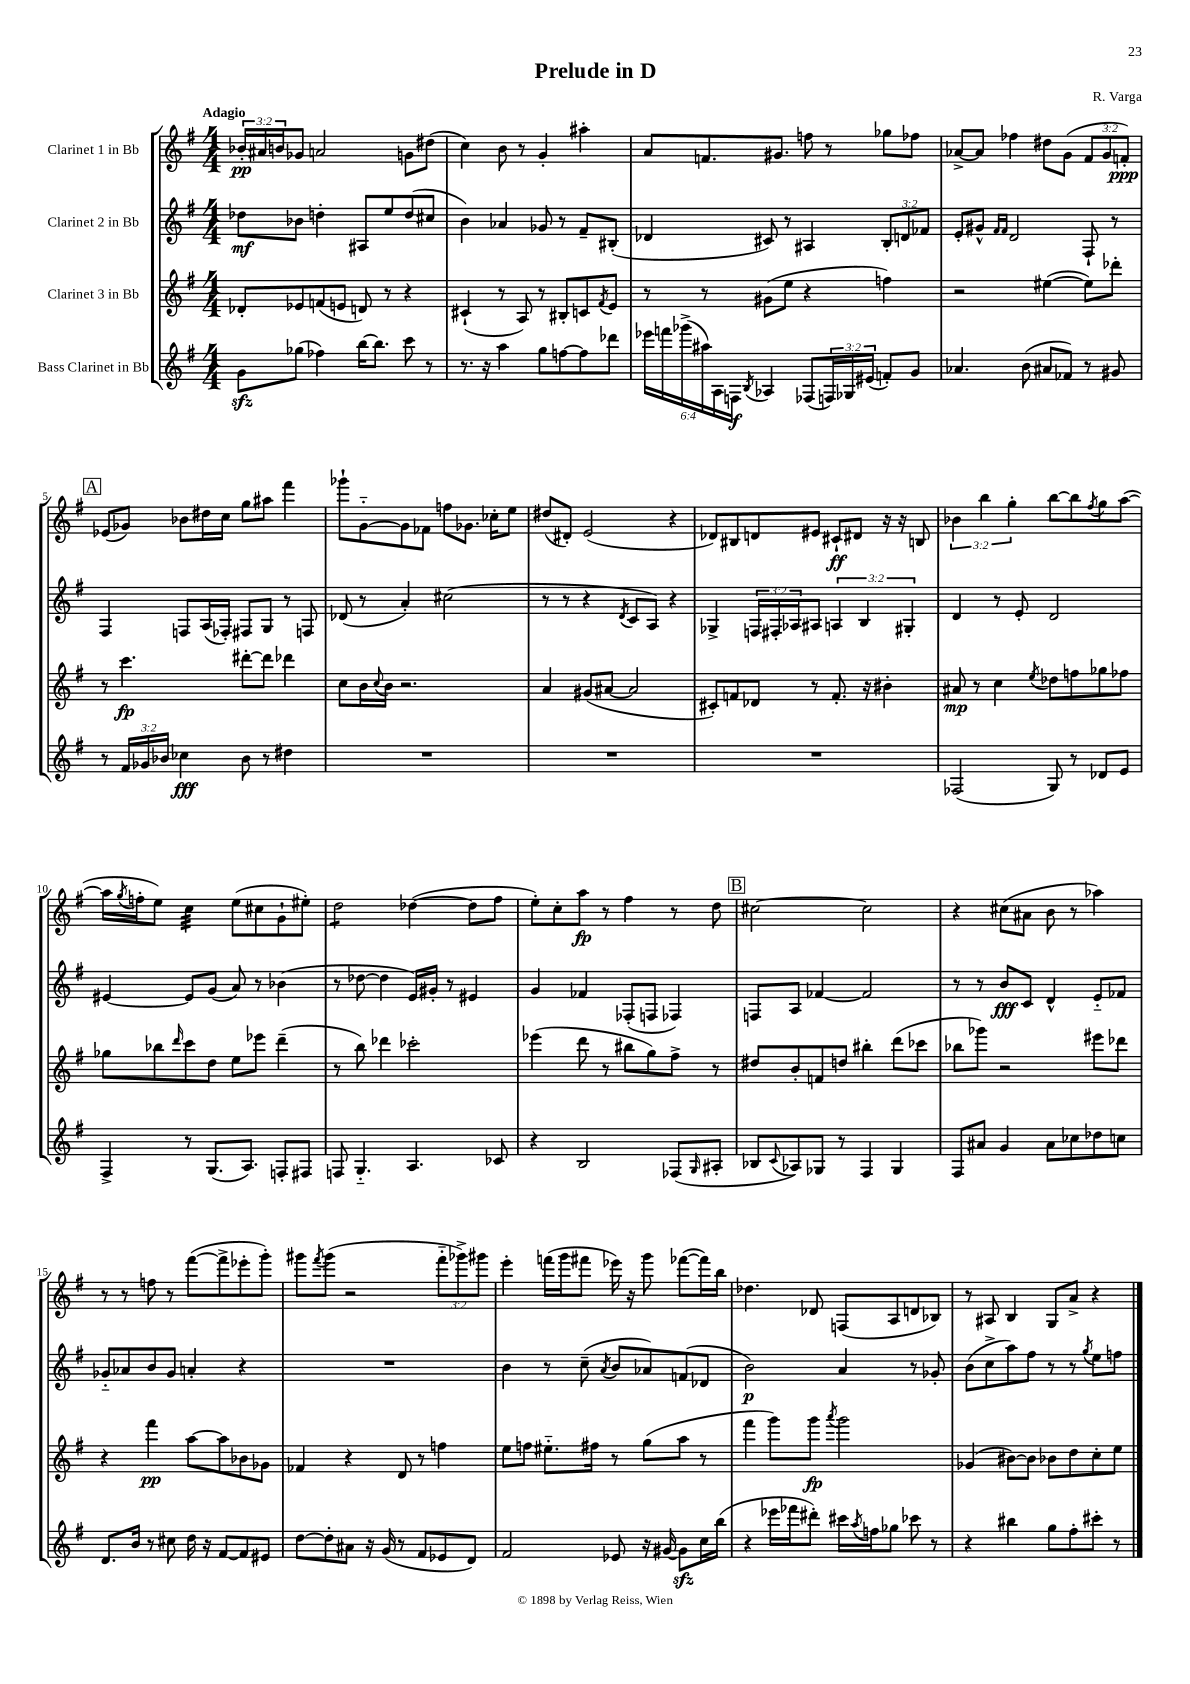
\header { title = "Prelude in D" composer = "R. Varga" }
<<
\new StaffGroup <<
\new Staff = "s0" \with { instrumentName = "Clarinet 1 in Bb" } {
    \clef treble \key g \major \numericTimeSignature \time 4/4 \override Staff.TupletNumber.text = #tuplet-number::calc-fraction-text \tempo "Adagio"
    \tuplet 3/2 { bes'16-.\pp ais'16 b'16 } ges'8 a'2 g'8 dis''8( |
    c''4) b'8 r8 g'4-. ais''4-. |
    a'8 f'8. gis'8. f''8 r8 ges''8 fes''8 |
    aes'8~-> aes'8 fes''4 dis''8 g'8( \tuplet 3/2 { fis'8 g'8 f'8-.\ppp) } |
    \mark \markup { \box "A" } ees'8( ges'8) bes'8 dis''16 c''16 g''8 ais''8 fis'''4 |
    ges'''8-! g'8~-_ g'8 fes'8 f''8 ges'8. ces''16-. e''8 |
    dis''8( dis'8-.) e'2( r4 |
    des'8) bis8 d'8 eis'8 cis'8-!\ff dis'8 r16 r16 b8 |
    \tuplet 3/2 { bes'4 b''4 g''4-. } b''8~ b''8 \acciaccatura { fis''8 } g''8 a''8~( |
    a''16 \acciaccatura { g''8 } f''16-. e''8) c''4:32 e''8( cis''8 g'8-! eis''8-.) |
    d''2:8 des''4~( des''8 fis''8 |
    e''8-.) c''8-. a''8\fp r8 fis''4 r8 d''8 |
    \mark \markup { \box "B" } cis''2~ cis''2 |
    r4 cis''8( ais'8 b'8 r8 aes''4) |
    r8 r8 f''8 r8 fis'''8~( fis'''8-> ees'''8-. g'''8-.) |
    gis'''8 \acciaccatura { fis'''8 } gis'''8( r2 \tuplet 3/2 { fis'''8-_ ges'''8->) gis'''8 } |
    e'''4-. f'''16( g'''16 fis'''8 ees'''16) r16 g'''8 fes'''8~( fes'''16) b''16 |
    des''4. des'8 f8( a8 d'8 bes8) |
    r8 ais8 b4 g8 a'8-> r4 \bar "|." |
}
\new Staff = "s1" \with { instrumentName = "Clarinet 2 in Bb" } {
    \clef treble \key g \major \numericTimeSignature \time 4/4 \override Staff.TupletNumber.text = #tuplet-number::calc-fraction-text
    des''8\mf bes'8 d''4-. ais8 e''8 d''8( cis''8 |
    b'4) aes'4 ges'8 r8 fis'8-- bis8-.( |
    des'4 cis'8) r8 ais4 \tuplet 3/2 { b8-. d'8 fes'8 } |
    e'8-. gis'8-^ \grace { fis'16 fis'16 } d'2 fis8-! r8 |
    \mark \markup { \box "A" } fis4 f8 a16( fes16-.) fis8 g8 r8 f8 |
    des'8( r8 a'4-.) cis''2( |
    r8 r8 r4 \acciaccatura { d'8 } c'8 a8) r4 |
    ges4-> \tuplet 3/2 { f16 fis16-. aes16 } ais8 \tuplet 3/2 { a4 b4 gis4-. } |
    d'4 r8 e'8-. d'2 |
    eis'4~ eis'8 g'8( a'8) r8 bes'4( |
    r8 des''8~ des''4 e'16) gis'16-. r8 eis'4 |
    g'4 fes'4 fes8-.( f8 fes4) |
    \mark \markup { \box "B" } f8 a8 fes'4~ fes'2 |
    r8 r8 b'8\fff c'8 d'4-^ e'8-_ fes'8 |
    ges'8-_ aes'8 b'8 ges'8 a'4-. r4 |
    R1 |
    b'4 r8 c''8--( \acciaccatura { a'8 } b'8 aes'8) f'8( des'8 |
    b'2\p) a'4 r8 ges'8-. |
    b'8( c''8-> a''8) fis''8 r8 r8 \acciaccatura { g''8 } e''8 f''8 \bar "|." |
}
\new Staff = "s2" \with { instrumentName = "Clarinet 3 in Bb" } {
    \clef treble \key g \major \numericTimeSignature \time 4/4
    des'8-. ees'8 f'8( e'8 d'8) r8 r4 |
    cis'4-!( r8 a8) r8 bis8-. c'8 \acciaccatura { fis'8 } e'8 |
    r8 r8 gis'8( e''8 r4 f''4) |
    r2 eis''4~( eis''8) des'''8-. |
    \mark \markup { \box "A" } r8 c'''4.\fp dis'''8~-. dis'''8 des'''4 |
    c''8 b'16 \appoggiatura { c''8 } b'16 r2. |
    a'4 gis'8( ais'8~ ais'2 |
    cis'8-.) f'8 des'8 r8 f'8.-. r16 bis'4-. |
    ais'8\mp r8 c''4 \acciaccatura { e''8 } des''8 f''8 ges''8 fes''8 |
    ges''8 bes''8 \grace { d'''16 } c'''8 d''8 e''8 ees'''8 d'''4--( |
    r8 b''8) des'''4 ces'''2-. |
    ees'''4( d'''8 r8 bis''8 g''8) fis''8-> r8 |
    \mark \markup { \box "B" } dis''8 b'8-. f'8 d''8 bis''4-. d'''8( ces'''8 |
    bes''8 ges'''8) r2 eis'''8 des'''8 |
    r4 fis'''4\pp a''8~ a''8 bes'8 ges'8 |
    fes'4 r4 d'8 r8 f''4 |
    e''8 f''8 eis''8.-_ fis''16 r8 g''8( a''8 r8 |
    fis'''4 g'''8) g'''8\fp \acciaccatura { a'''8 } g'''2 |
    ges'4( bis'8~) bis'8 bes'8 d''8 c''8-. e''8 \bar "|." |
}
\new Staff = "s3" \with { instrumentName = "Bass Clarinet in Bb" } {
    \clef treble \key g \major \numericTimeSignature \time 4/4 \override Staff.TupletNumber.text = #tuplet-number::calc-fraction-text
    g'8\sfz ges''8( fes''4) b''16~ b''8. c'''8 r8 |
    r8. r16 a''4 g''8 f''8~ f''8 des'''8 |
    \tuplet 6/4 { ees'''16 f'''16 ges'''16->( ais''16) a16 f16\f } \acciaccatura { b8 } aes4 fes8( \tuplet 3/2 { f16) ges16 eis'16( } f'8-.) g'8 |
    aes'4. b'8( ais'8 fes'8) r8 gis'8 |
    \mark \markup { \box "A" } r8 \tuplet 3/2 { fis'16 ges'16 bes'16 } ces''4\fff bes'8 r8 dis''4 |
    R1 |
    R1 |
    R1 |
    fes2( g8) r8 des'8 e'8 |
    fis4-> r8 g8.( a8.) f8-. fis8 |
    f8 g4.-_ a4. ces'8 |
    r4 b2 fes8( \grace { g16 } ais8-. |
    \mark \markup { \box "B" } bes8 \appoggiatura { c'8 } aes8) ges8 r8 fis4 ges4 |
    fis8 ais'8 g'4 ais'8 ces''8 des''8 c''8 |
    d'8. b'16 r8 cis''8 d''16 r16 fis'8~ fis'8 eis'8 |
    d''8~ d''8-. ais'8 r16 g'16( r8 fis'8 ees'8 d'8) |
    fis'2 ees'8 r16 gis'16~ gis'8\sfz c''16 b''16( |
    r4 ees'''16 fes'''16 dis'''8-.) cis'''16 \acciaccatura { a''8 } f''16 ges''8 ces'''8 r8 |
    r4 bis''4 g''8 fis''8-. cis'''8-. r8 \bar "|." |
}
>>
>>
